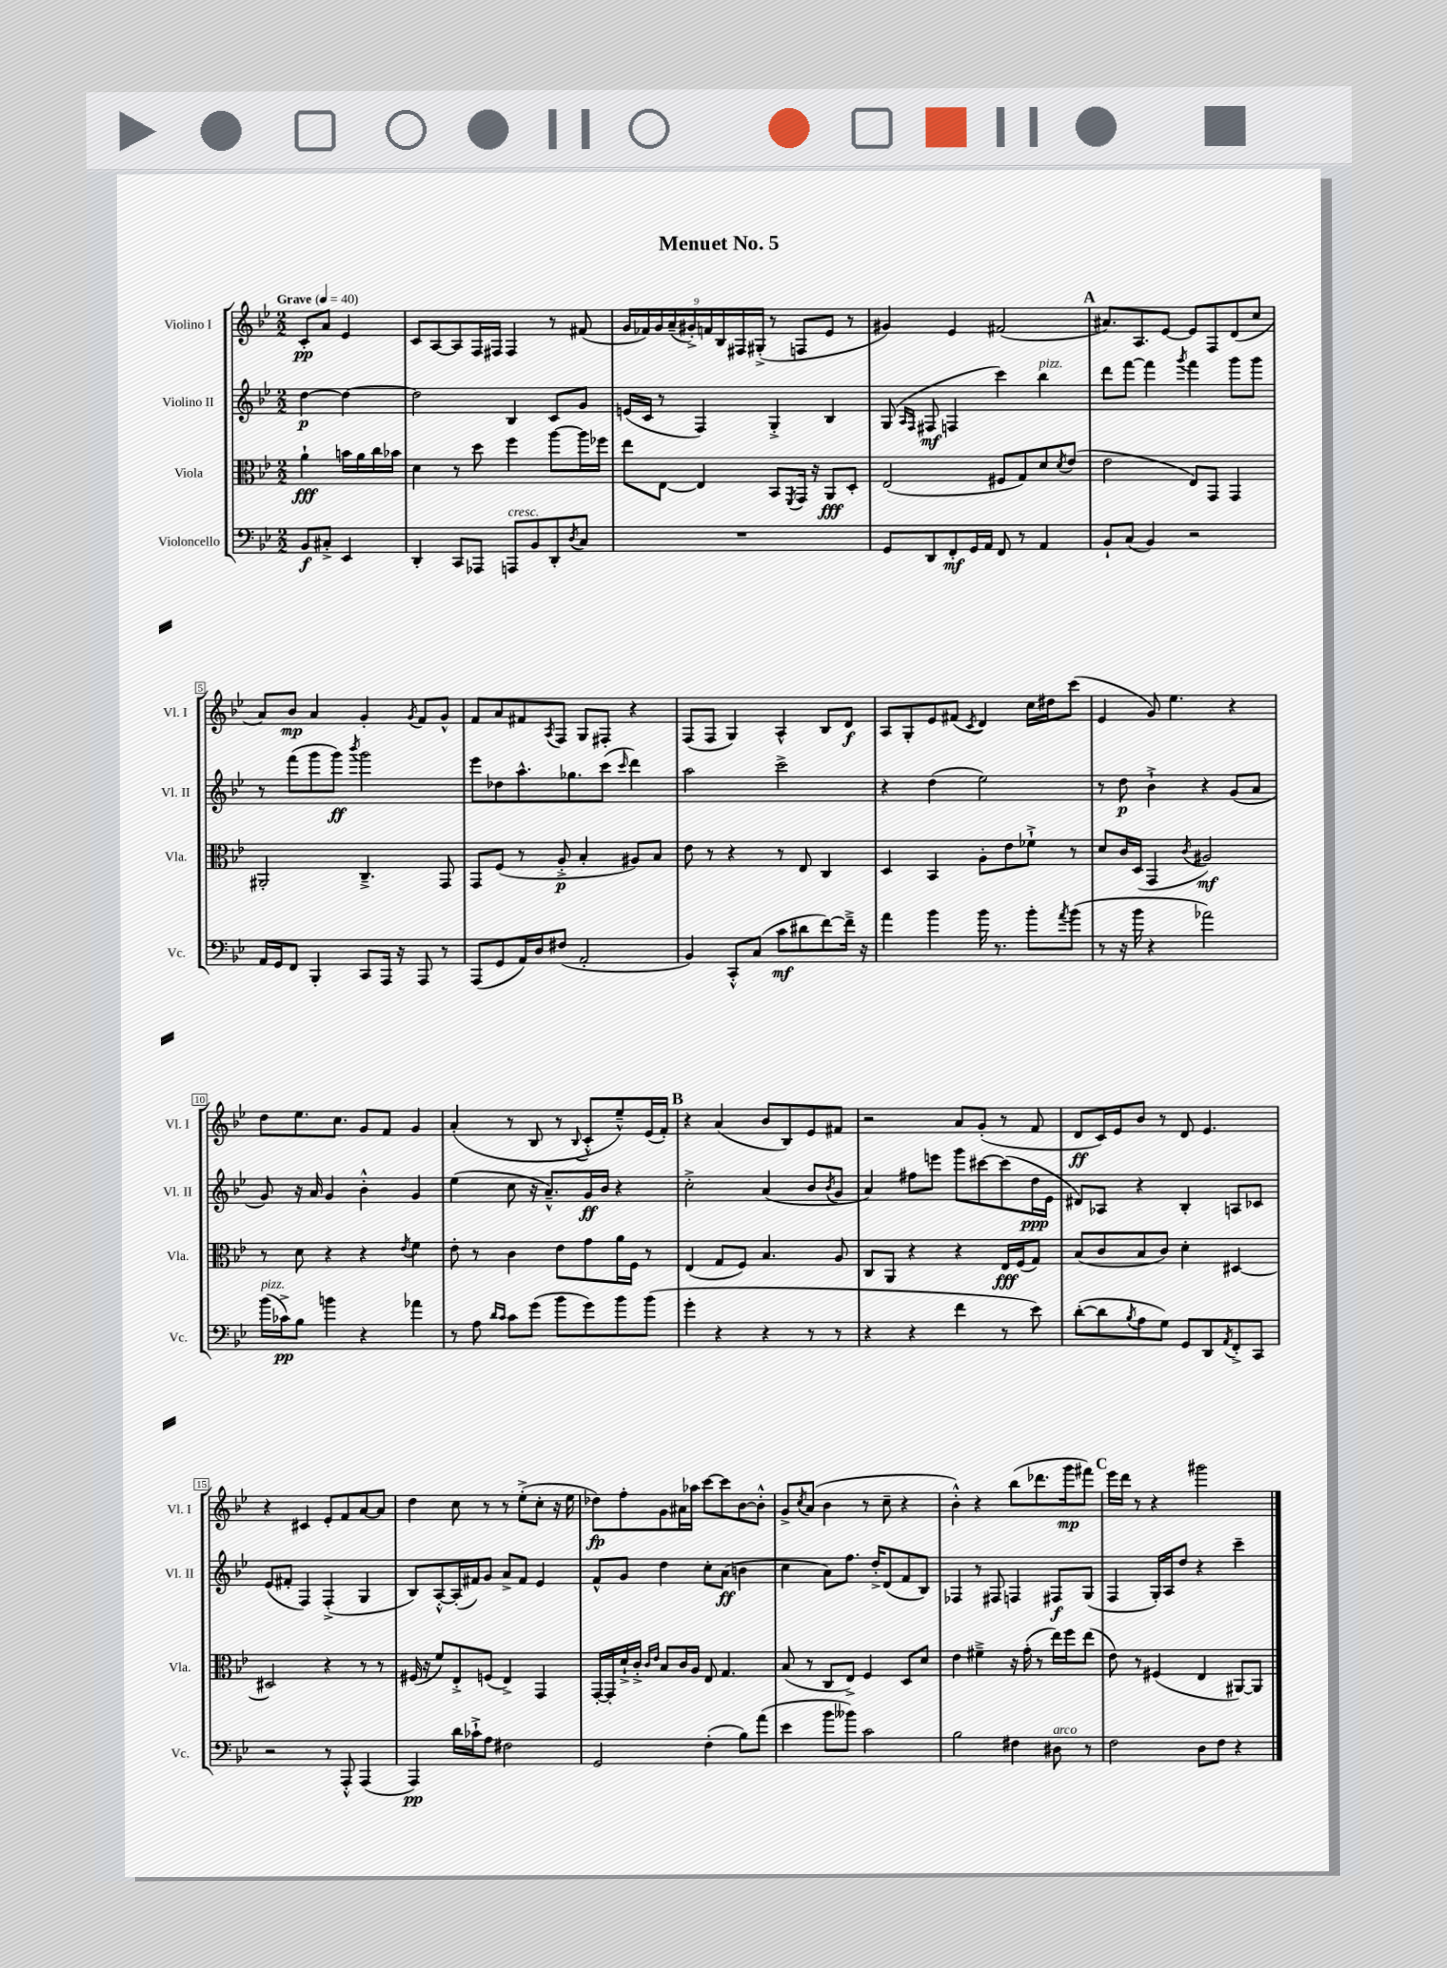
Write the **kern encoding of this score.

**kern	**dynam	**kern	**dynam	**kern	**dynam	**kern	**dynam
*part4	*part4	*part3	*part3	*part2	*part2	*part1	*part1
*staff4	*staff4	*staff3	*staff3	*staff2	*staff2	*staff1	*staff1
*I"Violoncello	*	*I"Viola	*	*I"Violino II	*	*I"Violino I	*
*I'Vc.	*	*I'Vla.	*	*I'Vl. II	*	*I'Vl. I	*
*clefF4	*	*clefC3	*	*clefG2	*	*clefG2	*
*k[b-e-]	*	*k[b-e-]	*	*k[b-e-]	*	*k[b-e-]	*
*M2/2	*	*M2/2	*	*M2/2	*	*M2/2	*
*MM40	*	*MM40	*	*MM40	*	*MM40	*
=	=	=	=	=	=	=	=
!	!	!	!	!	!	!LO:TX:a:B:t=Grave	!
8BB-/L	f	4a`\	fff	[4dd\	p	8c'/L	pp
8C#X'^/J	.	.	.	.	.	8a/J	.
4EE-/	.	16bn\LL	.	4dd\_	.	4e-/	.
.	.	16a\	.	.	.	.	.
.	.	16cc\	.	.	.	.	.
.	.	16b-X\JJ	.	.	.	.	.
=1	=1	=1	=1	=1	=1	=1	=1
4DD'/	.	4d\	.	2dd\]	.	8c/L	.
.	.	.	.	.	.	[8A/	.
8CC/L	.	8r	.	.	.	8A/]	.
8AAA-X/J	.	8dd\	.	.	.	16F/L	.
.	.	.	.	.	.	16F#X/JJ	.
!LO:TX:a:i:t=cresc.	!	!	!	!	!	!	!
8AAAn/L	.	4ff\	.	4B-/	.	4F#/	.
8BB-/	.	.	.	.	.	.	.
8DD'/	.	[8aa\L	.	8c/L	.	8r	.
8qD/	.	.	.	.	.	.	.
8C/J	.	16aa\L]	.	8g/J	.	(8f#X/	.
.	.	16ff-X\JJ	.	.	.	.	.
=2	=2	=2	=2	=2	=2	=2	=2
1r	.	8ee-\L	.	(16en/LL	.	18g/LL	.
.	.	.	.	.	.	18f-X/)	.
.	.	.	.	16c/JJ	.	.	.
.	.	.	.	.	.	18g/	.
.	.	[8E-\J	.	8r	.	.	.
.	.	.	.	.	.	(18a~/	.
.	.	.	.	.	.	18g#X'^/)	.
.	.	4E-/]	.	4F/)	.	.	.
.	.	.	.	.	.	18fn/	.
.	.	.	.	.	.	18B-/	.
.	.	.	.	.	.	18F#X/	.
.	.	.	.	.	.	(18G#X'^/JJ	.
.	.	8BB-/L	.	4G'^/	.	8r	.
.	.	8qFF/	.	.	.	.	.
.	.	16GG/Jk	.	.	.	8Fn/L	.
.	.	16r	.	.	.	.	.
.	.	8AA/L	fff	4B-/	.	8e-/J	.
.	.	8D'/J	.	.	.	8r	.
=3	=3	=3	=3	=3	=3	=3	=3
8GG/L	.	(2E-/	.	(8G/	.	4g#X/)	.
.	.	.	.	16qqA/LL	.	.	.
.	.	.	.	16qqF/JJ	.	.	.
8DD/	.	.	.	8F#X/	mf	.	.
8FF'/	mf	.	.	4Fn/	.	4e-/	.
16GG/L	.	.	.	.	.	.	.
16AA/JJ	.	.	.	.	.	.	.
8FF/	.	8F#X/L	.	4ccc\)	.	(2f#X/	.
8r	.	8G/)	.	.	.	.	.
!	!	!	!	!LO:TX:a:i:t=pizz.	!	!	!
4AA/	.	8d/	.	4bb-\	.	.	.
.	.	8qd/	.	.	.	.	.
.	.	(8e-/J	.	.	.	.	.
!!LO:REH:place=s1:t=A
=4	=4	=4	=4	=4	=4	=4	=4
8BB-`/L	.	2e-\	.	8ddd\L	.	8.a#X/L)	.
(8C/J	.	.	.	[8fff\J	.	.	.
.	.	.	.	.	.	8.A/	.
4BB-/)	.	.	.	4fff\]	.	.	.
.	.	.	.	.	.	[8e-/J	.
.	.	.	.	8qggg/	.	.	.
2r	.	8E-/L)	.	4fff\	.	8e-/L]	.
.	.	8GG/J	.	.	.	8F/	.
.	.	4GG/	.	8ggg\L	.	(8d/	.
.	.	.	.	8ggg\J	.	8cc/J	.
!!LO:LB:g=z
=5	=5	=5	=5	=5	=5	=5	=5
16AA/LL	.	2AA#X'/	.	8r	.	8a/L)	.
16GG/J	.	.	.	.	.	.	.
8FF/J	.	.	.	(8fff\L	.	8b-/J	mp
4BBB-'/	.	.	.	8ggg\	.	4a/	.
.	.	.	.	8ggg\J)	ff	.	.
.	.	.	.	8qbbb-/	.	.	.
8CC/L	.	4.C~^/	.	2ggg\	.	4g'/	.
16AAA/Jk	.	.	.	.	.	.	.
16r	.	.	.	.	.	.	.
.	.	.	.	.	.	8qg/	.
8AAA/	.	.	.	.	.	8f/L	.
8r	.	8GG/	.	.	.	8g^^/J	.
=6	=6	=6	=6	=6	=6	=6	=6
(8AAA/L	.	8GG/L	.	8eee-\L	.	8f/L	.
8GG/	.	(8F/J	.	8dd-X\	.	8a/	.
16AA/L)	.	8r	.	8.aa^^\	.	8f#X/	.
16D/J	.	.	.	.	.	.	.
.	.	.	.	.	.	8qA/	.
(8F#X/J	.	8A'^/	p	.	.	8F/J	.
.	.	.	.	8.gg-X\	.	.	.
2AA'/	.	4B-'/	.	.	.	8G/L	.
.	.	.	.	(8ccc\J	.	8F#X'/J	.
.	.	.	.	16qqccc/	.	.	.
.	.	8A#X/L)	.	4ddd\)	.	4r	.
.	.	8B-/J	.	.	.	.	.
=7	=7	=7	=7	=7	=7	=7	=7
4BB-/)	.	8e-\	.	2aa\	.	(8F/L	.
.	.	8r	.	.	.	8F/J	.
8CC'^^/L	.	4r	.	.	.	4G/)	.
(8C/J	.	.	.	.	.	.	.
8c\L	mf	8r	.	2ccc^\	.	4A^^/	.
8d#X\	.	8E-/	.	.	.	.	.
[8f\)	.	4C/	.	.	.	8B-/L	.
16f~^\Jk]	.	.	.	.	.	8d/J	f
16r	.	.	.	.	.	.	.
=8	=8	=8	=8	=8	=8	=8	=8
4a\	.	4D/	.	4r	.	8A/L	.
.	.	.	.	.	.	8G'/	.
4b-\	.	4BB-/	.	(4dd\	.	8e-/	.
.	.	.	.	.	.	(8f#X/J	.
.	.	.	.	.	.	8qc/	.
16b-\	.	8A'\L	.	2ee-\)	.	4d/)	.
8.r	.	.	.	.	.	.	.
.	.	8e-\	.	.	.	.	.
8b-'\L	.	8f-X`^\J	.	.	.	16cc\LL	.
.	.	.	.	.	.	16dd#X\J	.
8qa/	.	.	.	.	.	.	.
(8b-\J	.	8r	.	.	.	(8ccc\J	.
=9	=9	=9	=9	=9	=9	=9	=9
8r	.	8d/L	.	8r	.	4e-/	.
16r	.	16c/L	.	8dd\	p	.	.
16b-\	.	(16D/JJ	.	.	.	.	.
4r	.	4GG/	.	4b-`^\	.	8g/)	.
.	.	.	.	.	.	4.ee-\	.
.	.	8qc/	.	.	.	.	.
2a-X\)	.	2A#X/)	mf	4r	.	.	.
.	.	.	.	(8g/L	.	4r	.
.	.	.	.	8a/J	.	.	.
!!LO:LB:g=z
=10	=10	=10	=10	=10	=10	=10	=10
!LO:TX:a:i:t=pizz.	!	!	!	!	!	!	!
(16b-\LL	.	8r	.	8g/)	.	8dd\L	.
16c-X^\J)	pp	.	.	.	.	.	.
8B-\J	.	8d\	.	16r	.	8.ee-\	.
.	.	.	.	16a/	.	.	.
4bn\	.	4r	.	4g/	.	.	.
.	.	.	.	.	.	8.cc\J	.
4r	.	4r	.	4b-'^^\	.	8g/L	.
.	.	.	.	.	.	8f/J	.
.	.	8qe-/	.	.	.	.	.
4a-X\	.	4f\	.	4g/	.	4g/	.
=11	=11	=11	=11	=11	=11	=11	=11
8r	.	8e-'\	.	(4ee-\	.	(4a'/	.
8A\	.	8r	.	.	.	.	.
16qqd/LL	.	.	.	.	.	.	.
16qqc/JJ	.	.	.	.	.	.	.
8c\L	.	4c\	.	8cc\	.	8r	.
(8g\J	.	.	.	16r	.	8B-/	.
.	.	.	.	8.a~^^/L)	.	.	.
8b-\L	.	8e-\L	.	.	.	8r	.
.	.	.	.	.	.	8qqB-/	.
8g\)	.	8g\	.	16g/L	ff	8c'^^/L	.
.	.	.	.	16b-/JJ	.	.	.
8b-\	.	16a\L	.	4r	.	8ee-~^^/)	.
.	.	16F\JJ	.	.	.	.	.
(8b-\J	.	8r	.	.	.	(16e-/L	.
.	.	.	.	.	.	16f'/JJ)	.
!!LO:REH:place=s1:t=B
=12	=12	=12	=12	=12	=12	=12	=12
4g'\	.	(4E-/	.	2cc'^\	.	4r	.
4r	.	8G/L	.	.	.	(4a/	.
.	.	8F/J)	.	.	.	.	.
4r	.	4.B-/	.	(4a/	.	8b-/L	.
.	.	.	.	.	.	8B-/)	.
8r	.	.	.	8b-/L	.	8e-/	.
.	.	.	.	8qb-/	.	.	.
8r	.	8A/	.	8g/J	.	8f#X/J	.
=13	=13	=13	=13	=13	=13	=13	=13
4r	.	8C/L	.	4a/)	.	2r	.
.	.	8AA/J	.	.	.	.	.
4r	.	4r	.	8ff#X\L	.	.	.
.	.	.	.	8eeen\J	.	.	.
4f\	.	4r	.	8ggg\L	.	8a/L	.
.	.	.	.	[8ccc#X\	.	(8g'/J	.
8r	.	16E-/LL	fff	(8ccc#\]	.	8r	.
.	.	(16F/J	.	.	.	.	.
8e-\)	.	8G/J)	.	16dd\L	ppp	8f/	.
.	.	.	.	16e-\JJ	.	.	.
=14	=14	=14	=14	=14	=14	=14	=14
([8d'\L	.	(8B-/L	.	8d#X/L)	.	8d/L	ff
8d\]	.	8c/	.	8A-X/J	.	16c/L)	.
.	.	.	.	.	.	16e-/J	.
8qB-/	.	.	.	.	.	.	.
8A\	.	8B-/	.	4r	.	8b-/J	.
8G\J)	.	8c/J)	.	.	.	8r	.
8GG/L	.	4d'\	.	4B-'/	.	8d/	.
8DD/	.	.	.	.	.	4.e-/	.
8qAA/	.	.	.	.	.	.	.
8FF'^/	.	[4D#X/	.	8An/L	.	.	.
8CC/J	.	.	.	8c-X/J	.	.	.
!!LO:LB:g=z
=15	=15	=15	=15	=15	=15	=15	=15
2r	.	2D#X/]	.	(8e-/L	.	4r	.
.	.	.	.	8f#X'/J	.	.	.
.	.	.	.	4F/)	.	4c#X/	.
8r	.	4r	.	(4F'^/	.	8e-'/L	.
8AAA'^^/	.	.	.	.	.	8f/	.
(4AAA/	.	8r	.	4G/	.	[8a/	.
.	.	8r	.	.	.	8a/J]	.
=16	=16	=16	=16	=16	=16	=16	=16
4AAA/)	pp	(16F#X/	.	8B-/L)	.	4dd\	.
.	.	16r	.	.	.	.	.
.	.	8f/L)	.	[8A'^^/	.	.	.
16d\LL	.	8E-'^/	.	(16A'/L]	.	8cc\	.
16c-X`^\J	.	.	.	16f#X/J)	.	.	.
8A\J	.	(8Fn/J	.	8g/J	.	8r	.
2F#X\	.	4E-^/)	.	8a^/L	.	8r	.
.	.	.	.	8f#/J	.	(8ee-'^\L	.
.	.	4GG/	.	4e-/	.	8cc'\J	.
.	.	.	.	.	.	16r	.
.	.	.	.	.	.	16ee-\	.
=17	=17	=17	=17	=17	=17	=17	=17
2GG/	.	[16GG'/LL	.	8f^^/L	.	8dd-X\L)	fp
.	.	16GG'/]	.	.	.	.	.
.	.	16d`^/	.	8g/J	.	8ff'\	.
.	.	16c'^/JJ	.	.	.	.	.
.	.	16qqc/LL	.	.	.	.	.
.	.	16qqe-/JJ	.	.	.	.	.
.	.	8B-/L	.	4dd\	.	8g\	.
.	.	16c/L	.	.	.	16a#X\L	.
.	.	16A/JJ	.	.	.	16aa-X\JJ	.
(4F'\	.	8E-/	.	8cc'\L	.	[8ccc\L	.
.	.	4.G/	.	(8a\J	ff	8ccc\]	.
8B-\L)	.	.	.	4bn\	.	[8b-\	.
(8a\J	.	.	.	.	.	8b-'^^\J]	.
=18	=18	=18	=18	=18	=18	=18	=18
4e-\	.	(8B-/	.	4cc\	.	8g^/L	.
.	.	.	.	.	.	8qcc/	.
.	.	8r	.	.	.	(8a/J	.
8b-\L	.	8C/L	.	8a\L)	.	4b-\	.
8b--X\J)	.	8E-^/J)	.	8.ff\J	.	.	.
2c\	.	4F/	.	.	.	8r	.
.	.	.	.	16dd'^/KL	.	.	.
.	.	.	.	(8d/	.	8cc~\	.
.	.	8D/L	.	8f/	.	4r	.
.	.	8d/J	.	8B-/J)	.	.	.
=19	=19	=19	=19	=19	=19	=19	=19
2B-\	.	4e-\	.	4F-X/	.	4b-'^^\)	.
.	.	4f#X~^\	.	8r	.	4r	.
.	.	.	.	8F#X/	.	.	.
4F#X\	.	16r	.	4Fn/	.	(8bb-\L	.
.	.	(16g'\	.	.	.	.	.
.	.	8r	.	.	.	8.ddd-X\	.
!LO:TX:a:i:t=arco	!	!	!	!	!	!	!
8D#X\	.	16ee-\LL)	.	8F#X/L	f	.	.
.	.	16ff\J	.	.	.	16ggg\k	mp
8r	.	(8ee-\J	.	(8G/J	.	8fff#X\J)	.
!!LO:REH:place=s1:t=C
=20	=20	=20	=20	=20	=20	=20	=20
2F\	.	8e-\)	.	4F/	.	16eee-\LL	.
.	.	.	.	.	.	16ddd\JJ	.
.	.	8r	.	.	.	8r	.
.	.	(4F#X/	.	16G'/LL)	.	4r	.
.	.	.	.	16A/J	.	.	.
.	.	.	.	8dd/J	.	.	.
8D\L	.	4E-/	.	4r	.	2ggg#X\	.
8F\J	.	.	.	.	.	.	.
4r	.	[8AA#X/L)	.	4ccc~\	.	.	.
.	.	8AA#/J]	.	.	.	.	.
==	==	==	==	==	==	==	==
*-	*-	*-	*-	*-	*-	*-	*-
